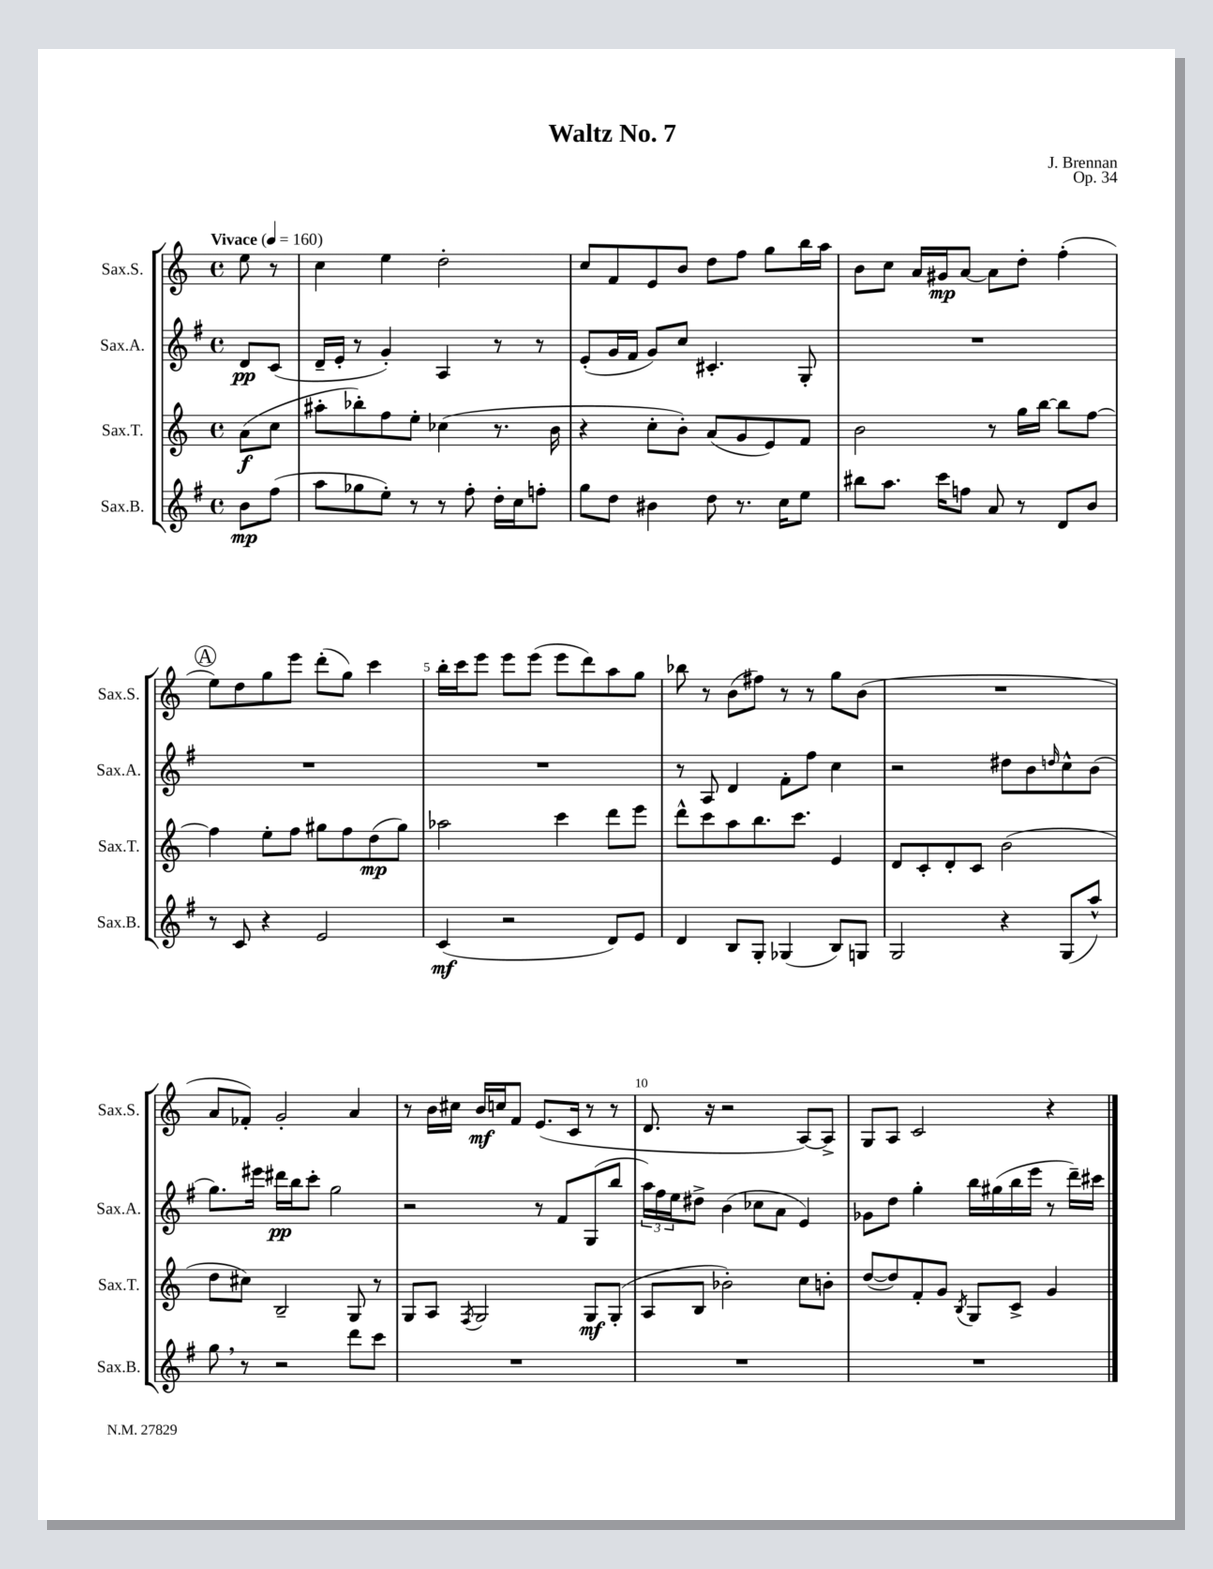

**kern	**kern	**kern	**kern
*staff4	*staff3	*staff2	*staff1
*clefG2	*clefG2	*clefG2	*clefG2
*k[f#]	*k[]	*k[f#]	*k[]
*M4/4	*M4/4	*M4/4	*M4/4
*met(c)	*met(c)	*met(c)	*met(c)
*MM160	*MM160	*MM160	*MM160
8b\L	(8a\L	8d/L	8ee\
(8ff#\J	8cc\J	(8c/J	8r
=	=	=	=
8aa\L	8aa#'\L	16d~/LL	4cc\
.	.	16e'/JJ	.
8gg-\	8bb-'\)	8r	.
8ee'\J)	8ff\	4g'/)	4ee\
8r	8ee'\J	.	.
8r	(4cc-\	4A/	2dd'\
8ff#'\	.	.	.
16dd'\LL	8.r	8r	.
16cc\J	.	.	.
8ff'\J	.	8r	.
.	16b\	.	.
=	=	=	=
8gg\L	4r	(8e'/L	8cc/L
8dd\J	.	16g/L	8f/
.	.	16f#/JJ	.
4b#\	8cc'\L	8g/L)	8e/
.	8b'\J)	8cc/J	8b/J
8dd\	(8a/L	4.c#'/	8dd\L
8.r	8g/	.	8ff\J
.	8e/)	.	8gg\L
16cc\LK	.	.	.
8ee\J	8f/J	8G'/	16bb\L
.	.	.	16aa\JJ
=	=	=	=
8bb#\L	2b\	1r	8b\L
8.aa\J	.	.	8cc\J
.	.	.	16a/LL
16ccc\LK	.	.	16g#/J
8ff\J	.	.	[8a/J
8a/	8r	.	8a\]L
8r	16gg\LL	.	8dd'\J
.	[16bb\JJ	.	.
8d/L	8bb\]L	.	(4ff'\
8b/J	[8ff\J	.	.
=	=	=	=
8r	4ff\]	1r	8ee\L)
8c/	.	.	8dd\
4r	8ee'\L	.	8gg\
.	8ff\J	.	8eee\J
2e/	8gg#\L	.	(8ddd'\L
.	8ff\	.	8gg\J)
.	(8dd\	.	4ccc\
.	8gg#\J)	.	.
=	=	=	=
(4c/	2aa-\	1r	16bb'\LL
.	.	.	16ccc\J
.	.	.	8eee\J
2r	.	.	8eee\L
.	.	.	(8eee\J
.	4ccc\	.	8eee\L
.	.	.	8ddd\)
8d/L)	8ddd\L	.	8aa\
8e/J	8eee\J	.	8gg\J
=	=	=	=
4d/	8ddd^^\L	8r	8bb-\
.	8ccc\	8A/	8r
8B/L	8aa\	4d/	(8b\L
8G'/J	8.bb\	.	8ff#\J)
(4G-/	.	8f#'\L	8r
.	8.ccc\J	.	.
.	.	8ff#\J	8r
8B/L)	4e/	4cc\	8gg\L
8G/J	.	.	(8b\J
=	=	=	=
2G/	8d/L	2r	1r
.	8c'/	.	.
.	8d'/	.	.
.	8c/J	.	.
4r	(2b\	8dd#\L	.
.	.	8b\	.
.	.	16qqdd/	.
(8G/L	.	8cc^^\	.
8aa^^/J)	.	(8b\J	.
=	=	=	=
8gg\	8dd\L	8.gg\L)	8a/L
8r	8cc#\J)	.	8f-'/J)
.	.	16eee#\Jk	.
2r	2B~/	16ddd#\LL	2g'/
.	.	16bb\J	.
.	.	8ccc'\J	.
.	.	2gg\	.
8ddd\L	8G/	.	4a/
8ccc\J	8r	.	.
=	=	=	=
1r	8G/L	2r	8r
.	8A/J	.	16b\LL
.	.	.	16cc#\JJ
.	8qF/	.	.
.	2G/	.	16b/LL
.	.	.	16cc/J
.	.	.	8f/J
.	.	8r	(8.e/L
.	.	8f#/L	.
.	.	.	16c/Jk
.	8G/L	(8G/	8r
.	(8G'/J	8bb/J	8r
=	=	=	=
1r	8A/L	24aa\LL)	8.d/
.	.	24ff#\	.
.	.	24ee\J	.
.	8B/J	8dd#^\J	.
.	.	.	16r
.	2b-'\)	(4b\	2r
.	.	8cc-\L	.
.	.	8a\J	.
.	8cc\L	4e/)	[8A/L)
.	8b'\J	.	8A^/]J
=	=	=	=
1r	([8dd/L	8g-\L	8G/L
.	8dd/])	8dd\J	8A/J
.	8f'/	4gg'\	2c/
.	8g/J	.	.
.	8qB/	.	.
.	8G/L	16bb\LL	.
.	.	(16gg#\	.
.	8c^/J	16bb\	.
.	.	16eee\JJ	.
.	4g/	8r	4r
.	.	16ddd~\LL)	.
.	.	16ccc#\JJ	.
==	==	==	==
*-	*-	*-	*-
